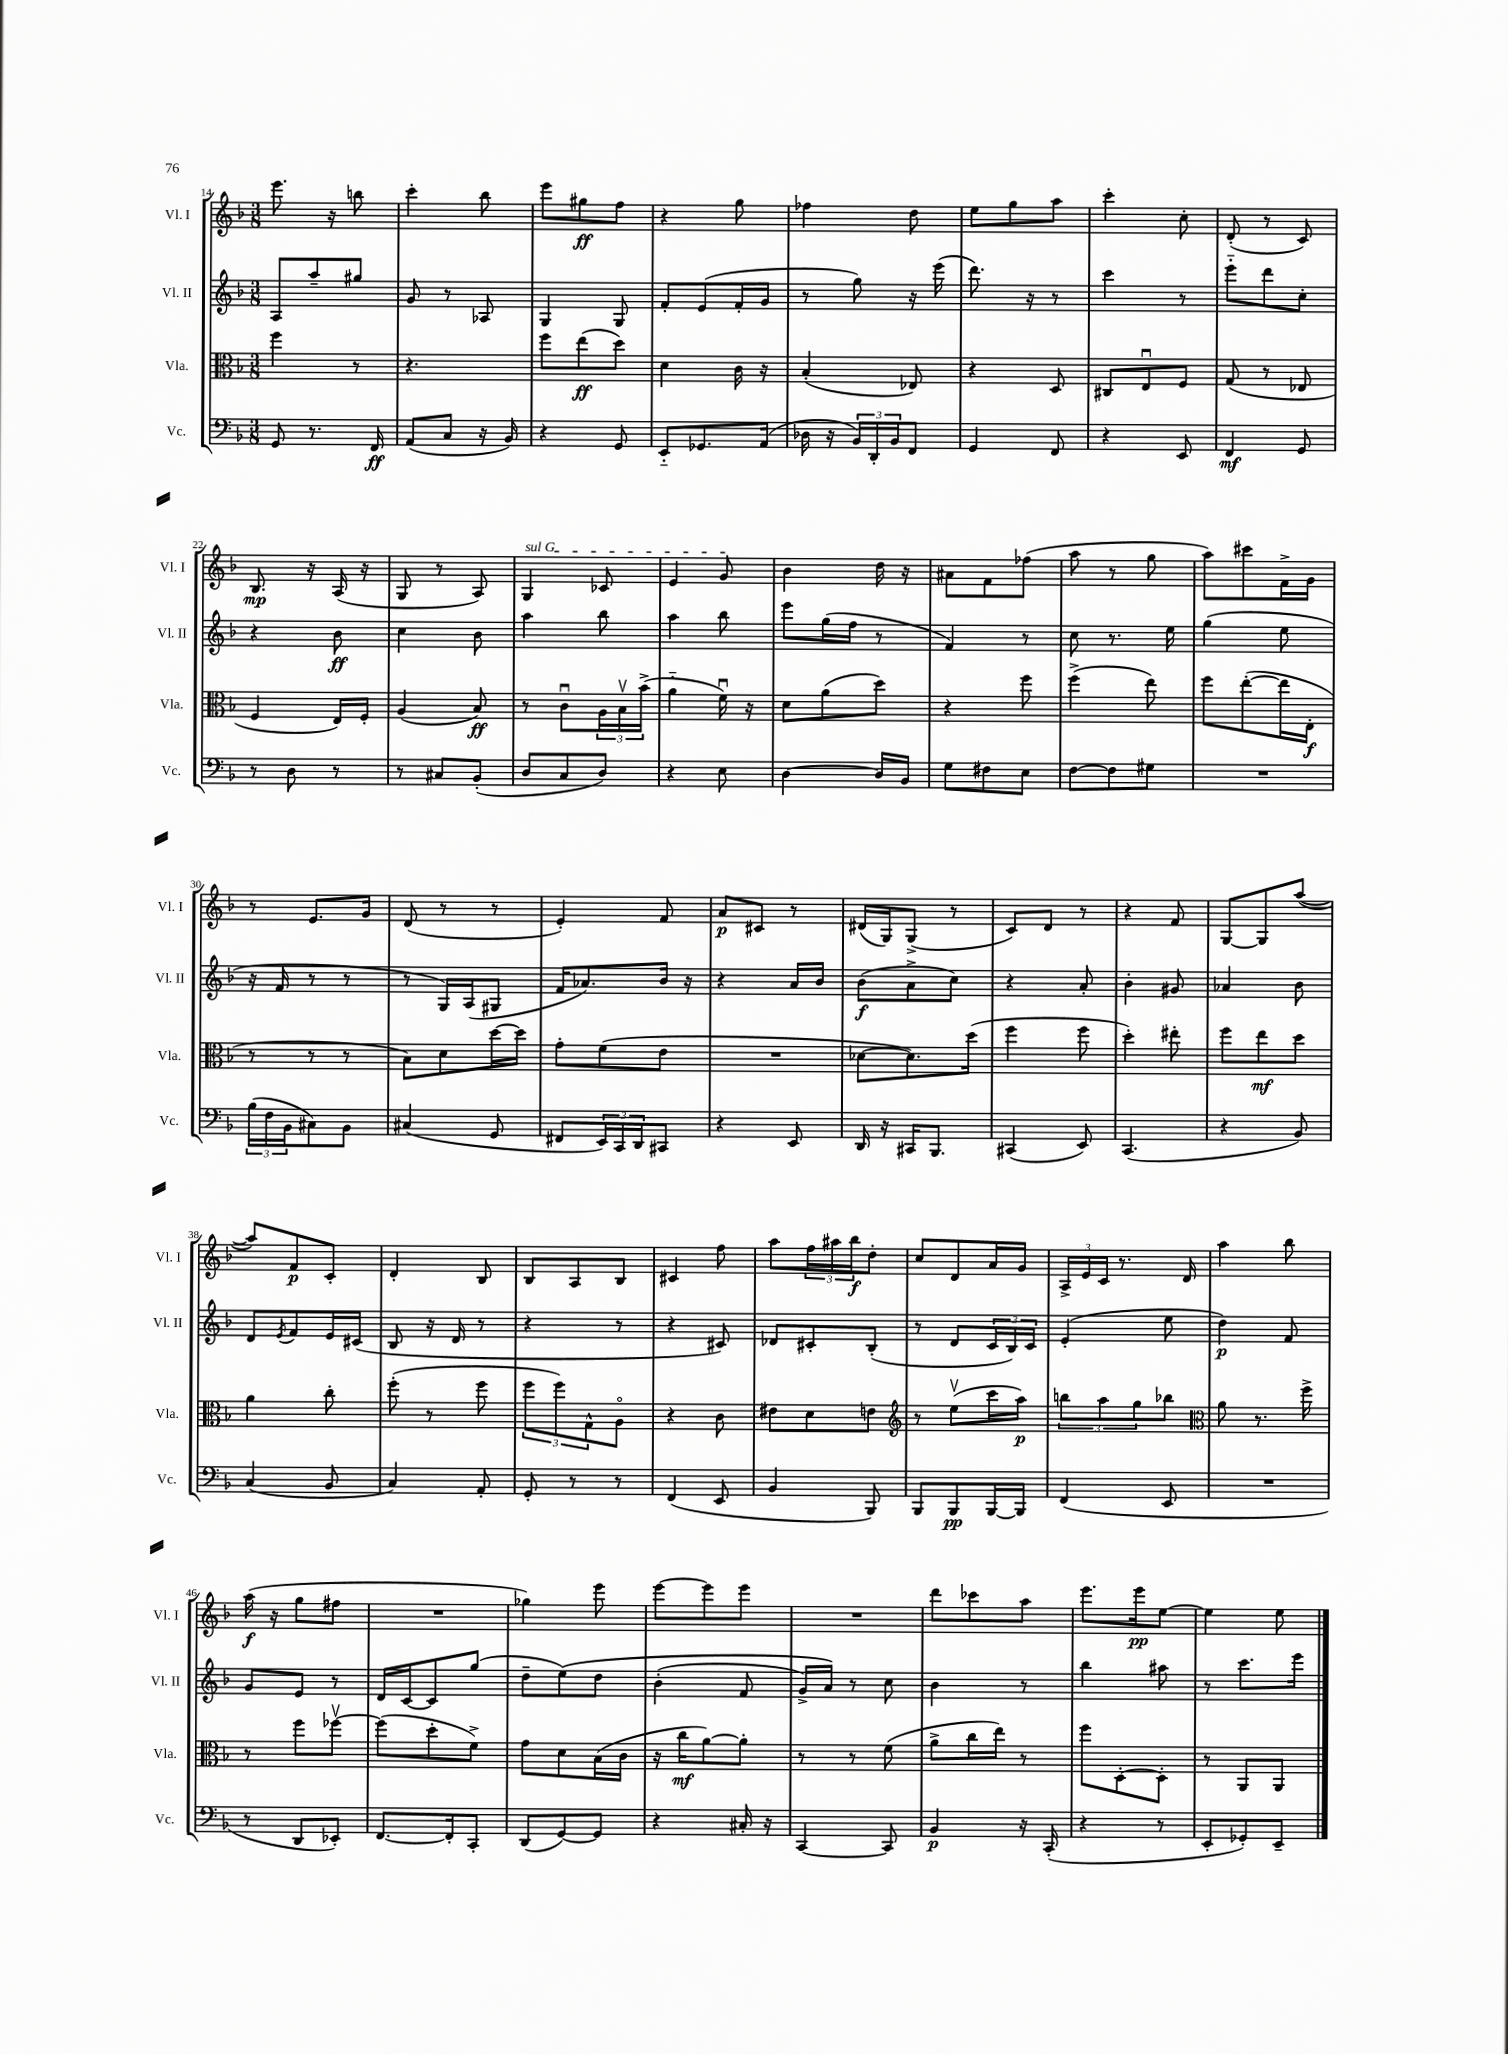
<<
\new StaffGroup <<
\new Staff = "s0" \with { instrumentName = "Vl. I" shortInstrumentName = "Vl. I" } {
    \clef treble \key f \major \numericTimeSignature \time 3/8
    e'''8. r16 b''8 |
    c'''4-. bes''8 |
    e'''8 gis''8\ff f''8 |
    r4 g''8 |
    fes''4 d''8 |
    e''8 g''8 a''8 |
    c'''4-. c''8-. |
    d'8-.( r8 c'8) |
    bes8.\mp r16 a16( r16 |
    g8 r8 a8) |
    \once \override TextSpanner.bound-details.left.text = \markup { \italic "sul G" } g4\startTextSpan ces'8 |
    e'4 g'8\stopTextSpan |
    bes'4 d''16 r16 |
    ais'8 f'8 fes''8( |
    a''8 r8 g''8 |
    a''8) cis'''8 f'16-> g'16 |
    r8 e'8. g'16 |
    d'8( r8 r8 |
    e'4-.) f'8 |
    a'8\p cis'8 r8 |
    dis'16( g16) g8->( r8 |
    c'8) d'8 r8 |
    r4 f'8 |
    g8~ g8 a''8~( |
    a''8) f'8\p c'8-. |
    d'4-. bes8 |
    bes8 a8 bes8 |
    cis'4 f''8 |
    a''8 \tuplet 3/2 { f''16 ais''16 bes''16\f } d''8-. |
    c''8 d'8 a'16 g'16 |
    \tuplet 3/2 { a16-> e'16 c'16 } r8. d'16 |
    a''4 bes''8 |
    a''16\f( r16 g''8 fis''8 |
    R4. |
    ges''4) e'''8 |
    e'''8~ e'''8 e'''8 |
    R4. |
    d'''8 ces'''8 a''8 |
    e'''8. e'''16\pp e''8~ |
    e''4 e''8 \bar "|." |
}
\new Staff = "s1" \with { instrumentName = "Vl. II" shortInstrumentName = "Vl. II" } {
    \clef treble \key f \major \numericTimeSignature \time 3/8
    a8 a''8-- gis''8 |
    g'8 r8 aes8 |
    g4 g8 |
    f'8-. e'8( f'16-. g'16 |
    r8 g''8) r16 e'''16( |
    d'''8.) r16 r8 |
    c'''4 r8 |
    e'''8-_ d'''8 c''8-. |
    r4 bes'8\ff |
    c''4 bes'8 |
    a''4 bes''8 |
    a''4 bes''8 |
    e'''8 g''16( f''16 r8 |
    f'4) r8 |
    c''8 r8. e''16 |
    g''4( e''8 |
    r16 f'16 r8 r8 |
    r8 g16) a16( gis8 |
    f'16 aes'8.) bes'16 r16 |
    r4 a'16 bes'16 |
    bes'8\f( a'8-> c''8) |
    r4 a'8-. |
    bes'4-. gis'8 |
    aes'4 bes'8 |
    d'8 \acciaccatura { e'8 } f'8 e'16 cis'16( |
    bes8 r16 d'16 r8 |
    r4 r8 |
    r4 cis'8) |
    des'8 cis'8-. bes8-.( |
    r8 d'8 \tuplet 3/2 { c'16 bes16) c'16 } |
    e'4-.( e''8 |
    d''4\p) f'8 |
    g'8 e'8 r8 |
    d'16 c'16~ c'8 g''8( |
    d''8-- e''8)\( d''8 |
    bes'4-.( f'8 |
    g'16->) a'16\) r8 c''8 |
    bes'4 r8 |
    bes''4 ais''8 |
    r8 c'''8. e'''16 \bar "|." |
}
\new Staff = "s2" \with { instrumentName = "Vla." shortInstrumentName = "Vla." } {
    \clef alto \key f \major \numericTimeSignature \time 3/8
    f''4 r8 |
    r4. |
    f''8 e''8\ff( d''8) |
    d'4 c'16 r16 |
    bes4-.( ees8) |
    r4 d8 |
    cis8 e8\downbow f8 |
    g8( r8 ees8 |
    f4 e16) f16-. |
    a4( bes8\ff) |
    r8 c'8\downbow \tuplet 3/2 { a16 bes16\upbow bes'16->( } |
    a'4-_ f'16\downbow) r16 |
    d'8 a'8( d''8) |
    r4 f''8 |
    f''4->( e''8) |
    f''8 e''8~-.( e''16 e16-.\f |
    r8 r8 r8 |
    bes8) d'8 d''16~ d''16 |
    g'8-. f'8( e'8 |
    R4. |
    des'8~ des'8.) d''16( |
    f''4 f''8 |
    d''4-.) eis''8-. |
    f''8 e''8\mf d''8 |
    a'4 c''8-. |
    f''8-.( r8 f''8 |
    \tuplet 3/2 { f''8 f''8) g8-^ } a8\flageolet |
    r4 c'8 |
    eis'8 d'8 e'8 |
    \clef treble r8 e''8\upbow( c'''16 a''16\p) |
    \tuplet 3/2 { b''8 a''8 g''8 } bes''8 |
    \clef alto a'8 r8. f''16-> |
    r8 f''8 fes''8~\upbow |
    fes''8( d''8-. f'8->) |
    g'8 d'8 bes16( c'16 |
    r16 c''16\mf a'8~) a'8-. |
    r8 r8 f'8( |
    a'8-> c''16 e''16) r8 |
    f''8 d8~-. d8-. |
    r8 a,8 a,8 \bar "|." |
}
\new Staff = "s3" \with { instrumentName = "Vc." shortInstrumentName = "Vc." } {
    \clef bass \key f \major \numericTimeSignature \time 3/8
    g,8 r8. f,16\ff |
    a,8( c8 r16 bes,16) |
    r4 g,8 |
    e,8-_ ges,8. a,16( |
    des16 r16 \tuplet 3/2 { bes,16) d,16-. bes,16 } f,8 |
    g,4 f,8 |
    r4 e,8 |
    f,4\mf g,8 |
    r8 d8 r8 |
    r8 cis8 bes,8-.( |
    d8 c8 d8) |
    r4 e8 |
    d4~ d16 bes,16 |
    g8 fis8 e8 |
    f8~ f8 gis8 |
    R4. |
    \tuplet 3/2 { bes16( f16 bes,16 } cis8) bes,8 |
    cis4( g,8 |
    fis,8 \tuplet 3/2 { e,16) c,16 d,16 } cis,8 |
    r4 e,8 |
    d,16 r16 cis,16 bes,,8. |
    cis,4( e,8) |
    c,4.( |
    r4 bes,8) |
    c4( bes,8 |
    c4) a,8-. |
    g,8-. r8 r8 |
    f,4( e,8 |
    bes,4 bes,,8) |
    bes,,8 bes,,8\pp bes,,16~ bes,,16 |
    f,4( e,8 |
    R4. |
    r8 d,8 ees,8-.) |
    f,8.~ f,16-. c,8-. |
    d,8( g,8~) g,8 |
    r4 cis16-. r16 |
    c,4~ c,8 |
    bes,4\p r16 c,16-.( |
    r4 r8 |
    e,8-. ges,8-.) e,8-- \bar "|." |
}
>>
>>
\layout { \context { \Score currentBarNumber = #14 } }
